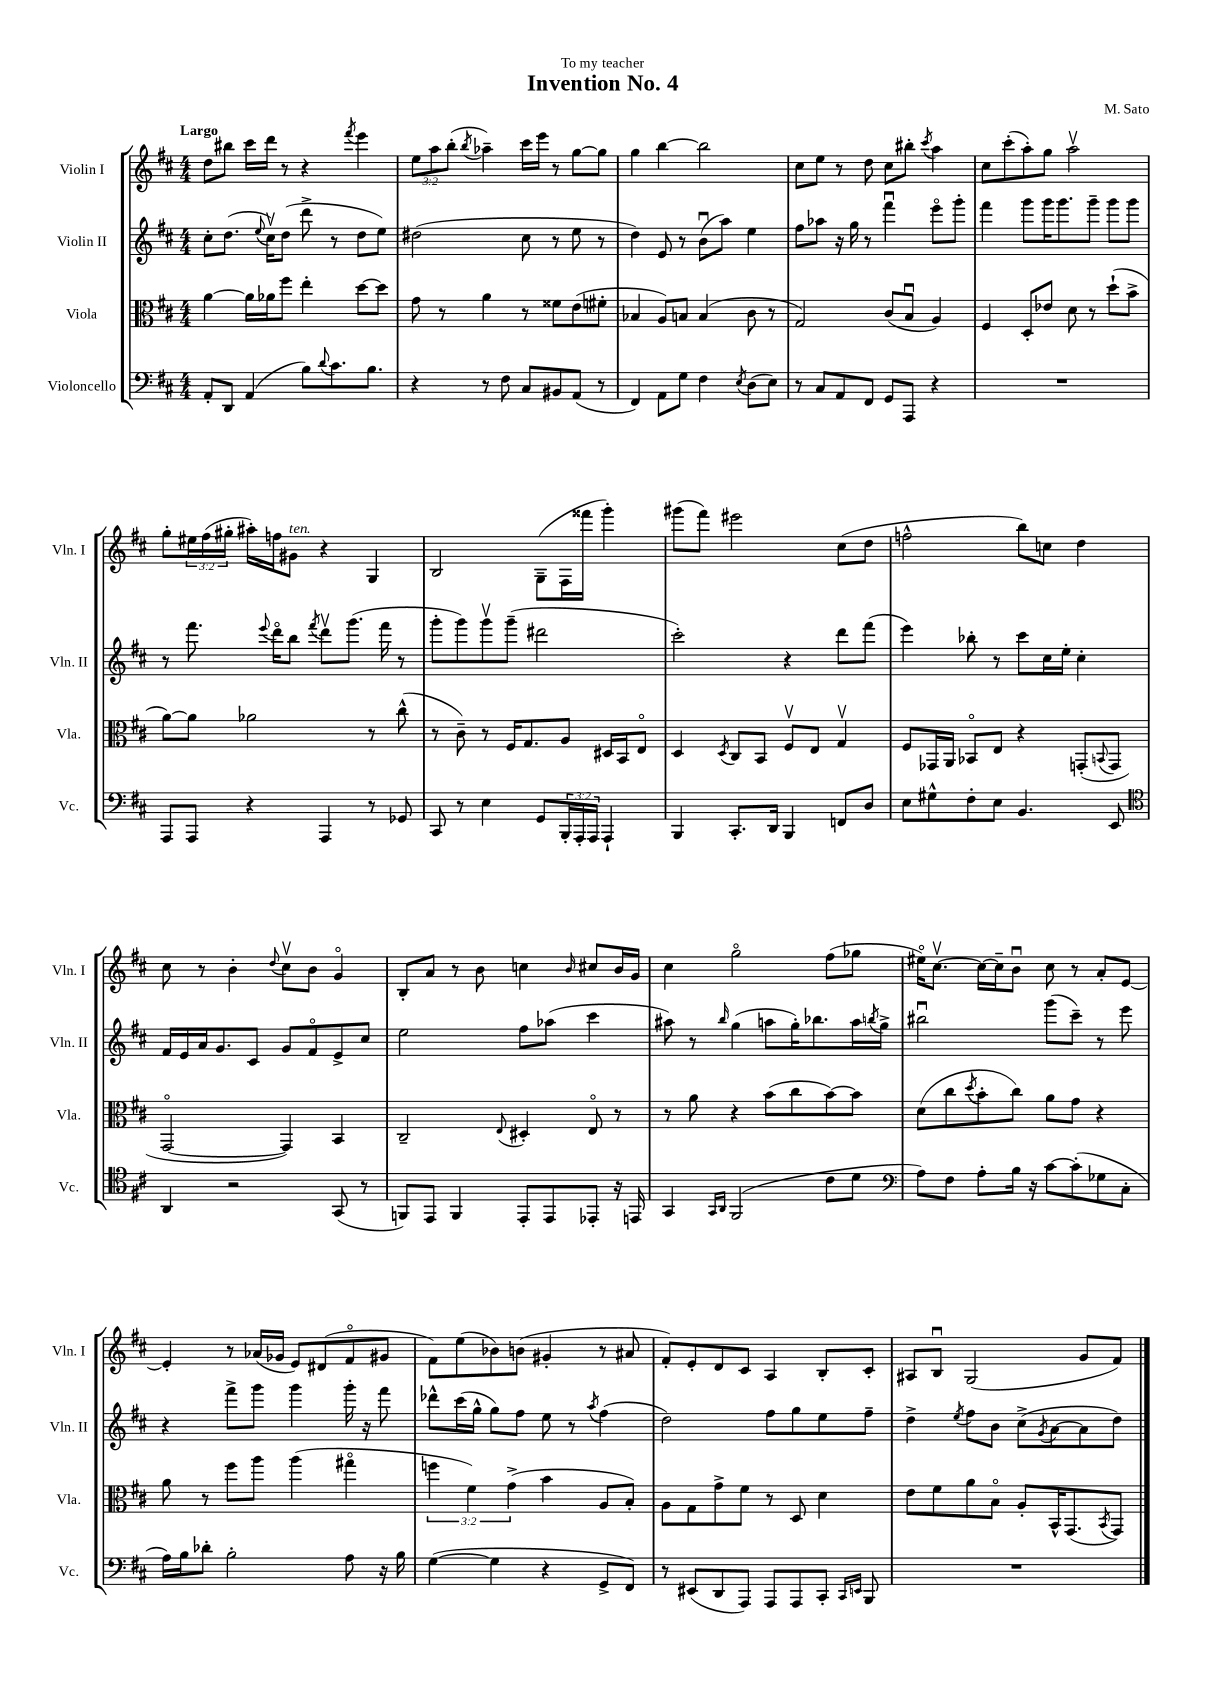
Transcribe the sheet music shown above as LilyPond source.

\header { title = "Invention No. 4" composer = "M. Sato" dedication = "To my teacher" }
<<
\new StaffGroup <<
\new Staff = "s0" \with { instrumentName = "Violin I" shortInstrumentName = "Vln. I" } {
    \clef treble \key d \major \numericTimeSignature \time 4/4 \override Staff.TupletNumber.text = #tuplet-number::calc-fraction-text \tempo "Largo"
    d''8 bis''8 cis'''16 d'''16 r8 r4 \acciaccatura { fis'''8 } e'''4 |
    \tuplet 3/2 { e''8 a''8 b''8-.( } \acciaccatura { b''8 } aes''4--) cis'''16 e'''16 r8 g''8~ g''8 |
    g''4 b''4~ b''2 |
    cis''8 e''8 r8 d''8 cis''8 bis''8-. \acciaccatura { cis'''8 } a''4 |
    cis''8 cis'''8-.( a''8-.) g''8 a''2\upbow |
    g''8-. \tuplet 3/2 { eis''16 fis''16( gis''16-. } ais''16-.) f''16 gis'8^\markup { \italic "ten." } r4 g4 |
    b2 g8--( fis16 fisis'''16 g'''4-.) |
    gis'''8( fis'''8) eis'''2 cis''8( d''8 |
    f''2-^ b''8) c''8 d''4 |
    cis''8 r8 b'4-. \appoggiatura { d''8 } cis''8\upbow b'8 g'4\flageolet |
    b8-. a'8 r8 b'8 c''4 \grace { b'16 } cis''8 b'16 g'16 |
    cis''4 g''2\flageolet fis''8( ges''8 |
    eis''16\flageolet) cis''8.~\upbow cis''16~ cis''16-- b'8\downbow cis''8 r8 a'8-. e'8~ |
    e'4-. r8 aes'16( ges'16 e'8) dis'8( fis'8\flageolet gis'8 |
    fis'8) e''8( bes'8) b'8( gis'4-. r8 ais'8 |
    fis'8-.) e'8-. d'8 cis'8 a4 b8-. cis'8-. |
    ais8 b8\downbow g2( g'8 fis'8) \bar "|." |
}
\new Staff = "s1" \with { instrumentName = "Violin II" shortInstrumentName = "Vln. II" } {
    \clef treble \key d \major \numericTimeSignature \time 4/4
    cis''8-. d''8.( \appoggiatura { e''8 } cis''16\upbow) d''8( d'''8-> r8 d''8 e''8) |
    dis''2( cis''8 r8 e''8 r8 |
    d''4) e'8 r8 b'8\downbow( a''8) e''4 |
    fis''8 aes''8 r16 g''16 r8 fis'''4\downbow e'''8\flageolet g'''8-. |
    fis'''4 g'''8 g'''16 g'''8. g'''8-- g'''8 g'''8 |
    r8 fis'''8. \appoggiatura { e'''8 } d'''16\flageolet b''8 \acciaccatura { fis'''8 } d'''8\upbow g'''8.( fis'''16 r8 |
    g'''8-. g'''8) g'''8\upbow g'''8--( dis'''2 |
    cis'''2-.) r4 d'''8 fis'''8( |
    e'''4) bes''8-. r8 cis'''8 cis''16 e''16-. cis''4-. |
    fis'16 e'16 a'16 g'8. cis'8 g'8 fis'8\flageolet e'8-> cis''8 |
    e''2 fis''8 aes''8( cis'''4 |
    ais''8) r8 \grace { b''16 } g''4( a''8 g''16-.) bes''8. a''16 \acciaccatura { b''8 } g''16-> |
    bis''2\downbow g'''8( cis'''8--) r8 e'''8 |
    r4 fis'''8-> g'''8 g'''4 g'''16-. r16 fis'''8 |
    des'''8-^ cis'''16( g''16-^ g''8) fis''8 e''8 r8 \acciaccatura { a''8 } fis''4( |
    d''2) fis''8 g''8 e''8 fis''8-- |
    d''4-> \acciaccatura { e''8 } fis''8 b'8 cis''8->( \acciaccatura { g'8 } a'8~ a'8 d''8) \bar "|." |
}
\new Staff = "s2" \with { instrumentName = "Viola" shortInstrumentName = "Vla." } {
    \clef alto \key d \major \numericTimeSignature \time 4/4 \override Staff.TupletNumber.text = #tuplet-number::calc-fraction-text
    a'4~ a'16 aes'16 fis''8 e''4-. d''8~ d''8 |
    g'8 r8 a'4 r8 fisis'8 e'8( fis'8-. |
    bes4 a8) b8 b4( cis'8 r8 |
    g2) cis'8( b8\downbow a4) |
    fis4 d8-. ees'8 d'8 r8 d''8-!( b'8-> |
    a'8~) a'8 aes'2 r8 cis''8-^( |
    r8 cis'8--) r8 fis16 g8. a8 dis16 b,16 e8\flageolet |
    d4 \acciaccatura { d8 } cis8 b,8 fis8\upbow e8 g4\upbow |
    fis8 ges,16 a,16 bes,8\flageolet e8 r4 g,8-.( \appoggiatura { b,8 } g,8 |
    g,2~\flageolet g,4) b,4 |
    cis2-- \appoggiatura { e8 } dis4-. e8\flageolet r8 |
    r8 a'8 r4 b'8( cis''8 b'8~) b'8 |
    d'8( cis''8 \acciaccatura { d''8 } b'8-. cis''8) a'8 g'8 r4 |
    a'8 r8 fis''8 a''8 a''4( gis''4\flageolet |
    \tuplet 3/2 { f''4 fis'4) g'4->( } b'4 a8 b8-.) |
    a8 g8 g'8-> fis'8 r8 d8 d'4 |
    e'8 fis'8 a'8 b8\flageolet a8-. b,16-^ g,8.( \acciaccatura { b,8 } g,8) \bar "|." |
}
\new Staff = "s3" \with { instrumentName = "Violoncello" shortInstrumentName = "Vc." } {
    \clef bass \key d \major \numericTimeSignature \time 4/4 \override Staff.TupletNumber.text = #tuplet-number::calc-fraction-text
    a,8-. d,8 a,4( b8) \appoggiatura { d'8 } cis'8. b8. |
    r4 r8 fis8 cis8 bis,8 a,8( r8 |
    fis,4) a,8 g8 fis4 \acciaccatura { e8 } d8( e8) |
    r8 cis8 a,8 fis,8 g,8 a,,8 r4 |
    R1 |
    a,,8 a,,8 r4 a,,4 r8 ges,8 |
    cis,8 r8 e4 g,8 \tuplet 3/2 { b,,16-. a,,16-. a,,16 } a,,4-! |
    b,,4 cis,8.-. d,16 b,,4 f,8 d8 |
    e8 gis8-^ fis8-. e8 b,4. e,8 |
    \clef tenor a,4 r2 g,8( r8 |
    f,8) e,8 f,4 e,8-. e,8 ees,8-. r16 e,16 |
    g,4 \grace { g,16 a,16 } fis,2( cis'8 d'8 |
    \clef bass a8) fis8 a8-. b16 r16 cis'8~ cis'8-.( ges8 cis8-. |
    a16) b16 des'8-. b2-. a8 r16 b16 |
    g4~( g4 r4 g,8-> fis,8) |
    r8 eis,8( d,8 a,,8) a,,8 a,,8 cis,8-. \grace { cis,16 e,16 } b,,8 |
    R1 \bar "|." |
}
>>
>>
\layout { \context { \Score \remove "Bar_number_engraver" } }
